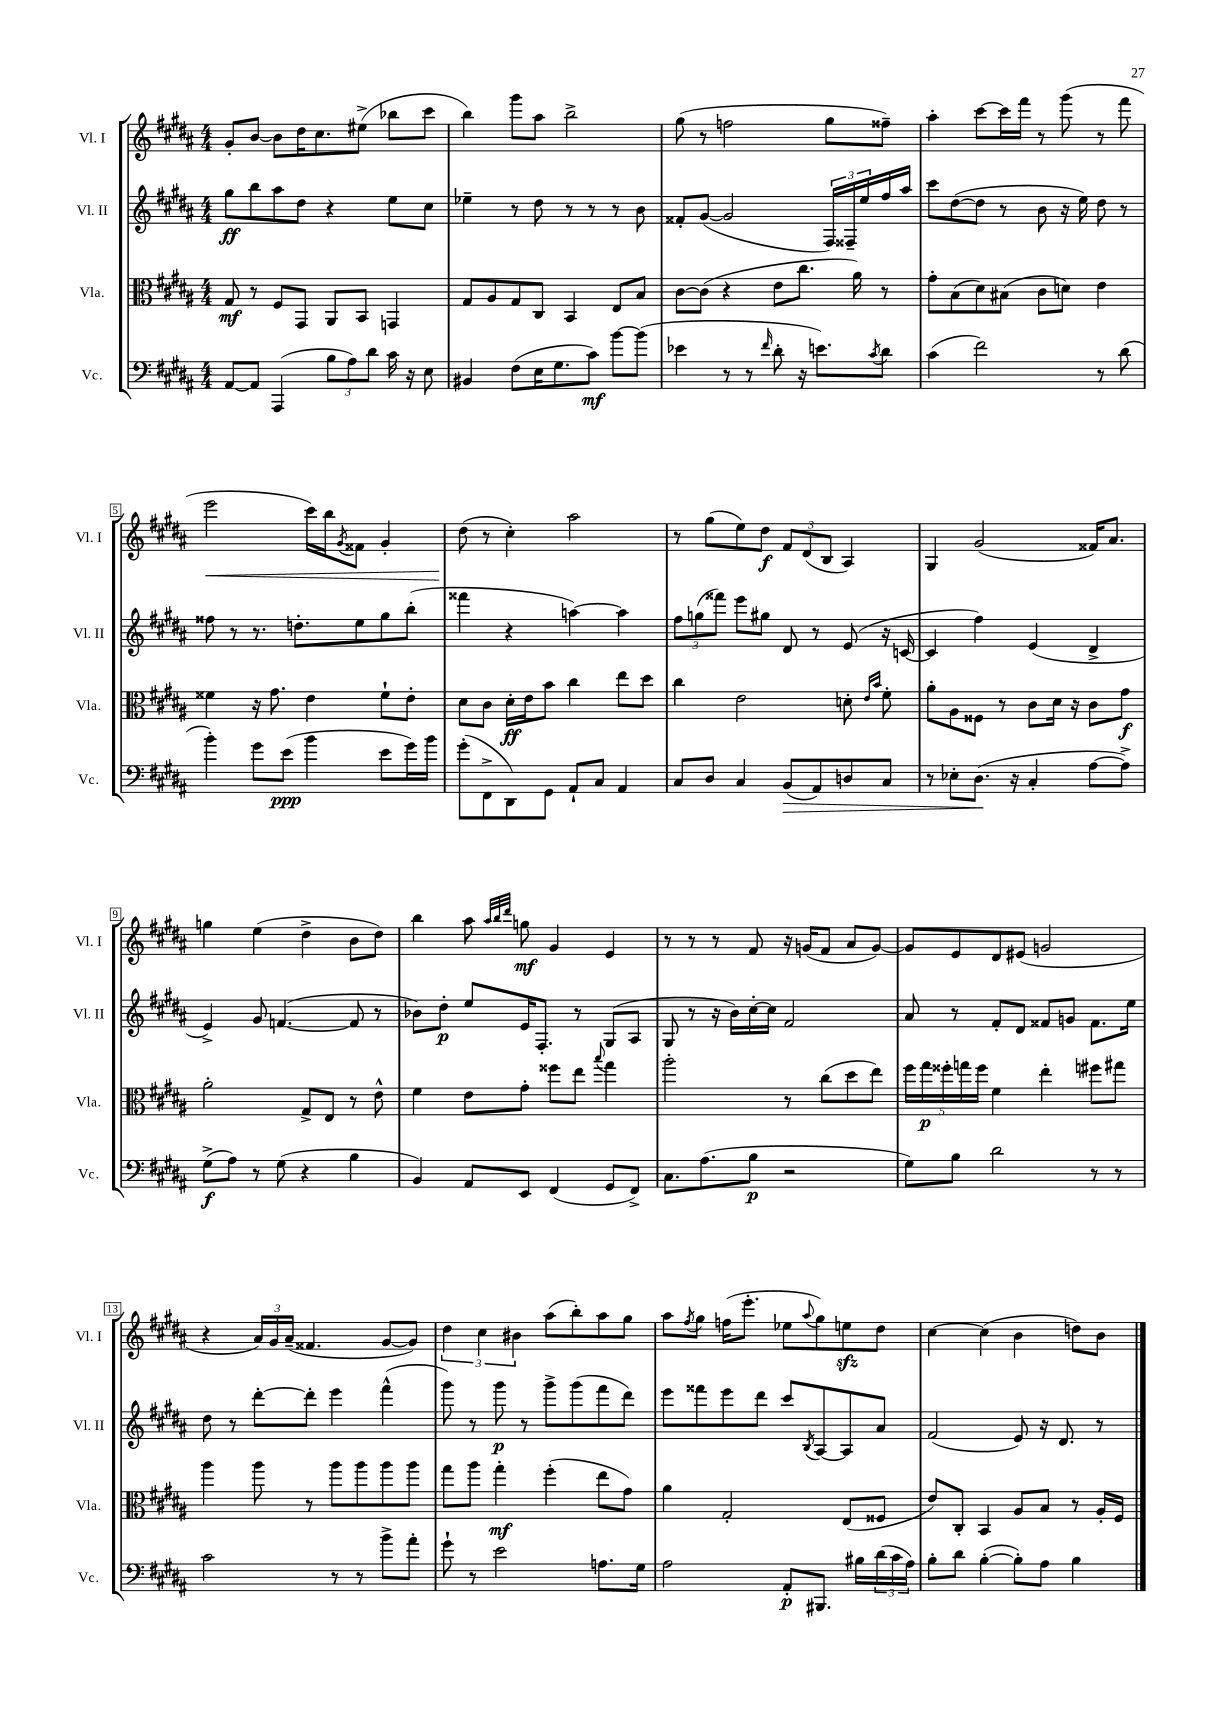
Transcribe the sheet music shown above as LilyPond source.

<<
\new StaffGroup <<
\new Staff = "s0" \with { instrumentName = "Vl. I" shortInstrumentName = "Vl. I" } {
    \clef treble \key b \major \numericTimeSignature \time 4/4
    gis'8-. b'8~ b'8 dis''16 cis''8. eis''8->( bes''8 cis'''8 |
    b''4) gis'''8 ais''8 b''2-> |
    gis''8( r8 f''2 gis''8 fisis''8--) |
    ais''4-. cis'''8~ cis'''16 fis'''16 r8 gis'''8( r8 fis'''8 |
    e'''2\< cis'''16) b''16 \acciaccatura { gis'8 } fisis'8 gis'4-. |
    dis''8\!( r8 cis''4-.) ais''2 |
    r8 gis''8( e''8) dis''8\f \tuplet 3/2 { fis'8 dis'8( b8 } ais4) |
    gis4 gis'2( fisis'16) ais'8. |
    g''4 e''4( dis''4-> b'8 dis''8) |
    b''4 ais''8 \grace { ais''32 b''32 dis'''32 } g''8\mf gis'4 e'4 |
    r8 r8 r8 fis'8 r16 g'16( fis'8 ais'8 g'8~) |
    g'8 e'8 dis'8 eis'8( g'2 |
    r4 \tuplet 3/2 { ais'16) gis'16 ais'16--( } fisis'4. gis'8~ gis'8) |
    \tuplet 3/2 { dis''4 cis''4 bis'4 } ais''8( b''8-.) ais''8 gis''8 |
    ais''8 \acciaccatura { fis''8 } gis''8 f''16( e'''8.-. ees''8 \appoggiatura { ais''8 } gis''8) e''8\sfz dis''8 |
    cis''4~ cis''4( b'4 d''8) b'8 \bar "|." |
}
\new Staff = "s1" \with { instrumentName = "Vl. II" shortInstrumentName = "Vl. II" } {
    \clef treble \key b \major \numericTimeSignature \time 4/4
    gis''8\ff b''8 ais''8 dis''8 r4 e''8 cis''8 |
    ees''4-- r8 dis''8 r8 r8 r8 b'8 |
    fisis'8-. gis'8~( gis'2 \tuplet 3/2 { fis16) fisis16-- e''16 } fis''16 ais''16 |
    cis'''8 dis''8~( dis''8 r8 b'8 r16 e''16) dis''8 r8 |
    fisis''8 r8 r8. d''8.-. e''8 gis''8 b''8-.( |
    fisis'''4 r4 a''4~) a''4 |
    \tuplet 3/2 { fis''8 g''8( fisis'''8) } e'''8 gis''8 dis'8 r8 e'8( r16 c'16~ |
    c'4 fis''4) e'4( dis'4-> |
    e'4->) gis'8 f'4.~( f'8 r8 |
    bes'8) dis''8-.\p e''8 e'16 fis8.-. r8 gis8( ais8 |
    gis8 r8 r16 b'16) cis''16~-. cis''16 fis'2 |
    ais'8 r8 fis'8-. dis'8 fisis'8 g'8 fisis'8. e''16 |
    dis''8 r8 dis'''8~-. dis'''8-. e'''4 fis'''4-^( |
    gis'''8) r8 gis'''8\p r8 gis'''8-> gis'''8( fis'''8 dis'''8) |
    e'''8 fisis'''8 e'''8 dis'''8 cis'''8 \acciaccatura { b8 } ais8~ ais8 ais'8 |
    fis'2( e'8) r16 dis'8. r8 \bar "|." |
}
\new Staff = "s2" \with { instrumentName = "Vla." shortInstrumentName = "Vla." } {
    \clef alto \key b \major \numericTimeSignature \time 4/4
    gis8\mf r8 fis8 gis,8 ais,8 b,8 g,4 |
    gis8 ais8 gis8 cis8 b,4 e8 b8 |
    cis'8~ cis'8( r4 e'8 cis''8. ais'16) r8 |
    gis'8-. b8( dis'8) bis8( cis'8 d'8) e'4 |
    fisis'4 r16 gis'8. e'4 fisis'8-! e'8-. |
    dis'8 cis'8 dis'16-.\ff e'16 b'8 cis''4 e''8 dis''8 |
    cis''4 e'2 d'8-. \grace { e'16 b'16 } fis'8-. |
    ais'8-. ais8 fisis8 r8 cis'8 dis'16 r16 cis'8 gis'8\f |
    ais'2-. gis8-> e8 r8 e'8-^ |
    fis'4 e'8 gis'8-. fisis''8 e''8 \appoggiatura { b''8 } gis''4 |
    ais''2-. r8 cis''8( dis''8 e''8) |
    \tuplet 5/4 { fis''16 gis''16\p fisis''16-. g''16 fisis''16 } fis'4 e''4-. fis''8 gis''8 |
    ais''4 ais''8 r8 ais''8 ais''8 ais''8 ais''8 |
    gis''8 ais''8 gis''4-.\mf fis''4-.( e''8 gis'8) |
    ais'4 gis2-. e8( fisis8 |
    e'8) cis8-. b,4 ais8 b8 r8 ais16-. fis16 \bar "|." |
}
\new Staff = "s3" \with { instrumentName = "Vc." shortInstrumentName = "Vc." } {
    \clef bass \key b \major \numericTimeSignature \time 4/4
    ais,8~ ais,8 ais,,4( \tuplet 3/2 { b8 ais8) dis'8 } cis'16 r16 e8 |
    bis,4 fis8( e16 gis8. cis'8\mf) b'8~ b'8( |
    ees'4 r8 r8 \grace { fis'16 } dis'8-. r16 e'8.) \acciaccatura { cis'8 } dis'8 |
    cis'4( fis'2) r8 dis'8( |
    b'4-.) gis'8 e'8\ppp( b'4 e'8 gis'16) b'16 |
    gis'8-.( fis,8-> dis,8) gis,8 ais,8-! cis8 ais,4 |
    cis8 dis8 cis4 b,8\>( ais,8) d8 cis8 |
    r8 ees8-. dis8.\!( r16 cis4-. ais8~ ais8->) |
    gis8->\f( ais8) r8 gis8( r4 b4 |
    b,4) ais,8 e,8 fis,4( gis,8 fis,8->) |
    cis8. ais8.( b8\p r2 |
    gis8) b8 dis'2 r8 r8 |
    cis'2 r8 r8 b'8-> ais'8-. |
    gis'8-! r8 e'2 a8. gis16 |
    ais2 ais,8-.\p bis,,8. bis16 \tuplet 3/2 { dis'16( cis'16 ais16) } |
    b8-. dis'8 b4~-.( b8-.) ais8 b4 \bar "|." |
}
>>
>>
\layout { \context { \Score \override BarNumber.stencil = #(make-stencil-boxer 0.1 0.3 ly:text-interface::print) } }
